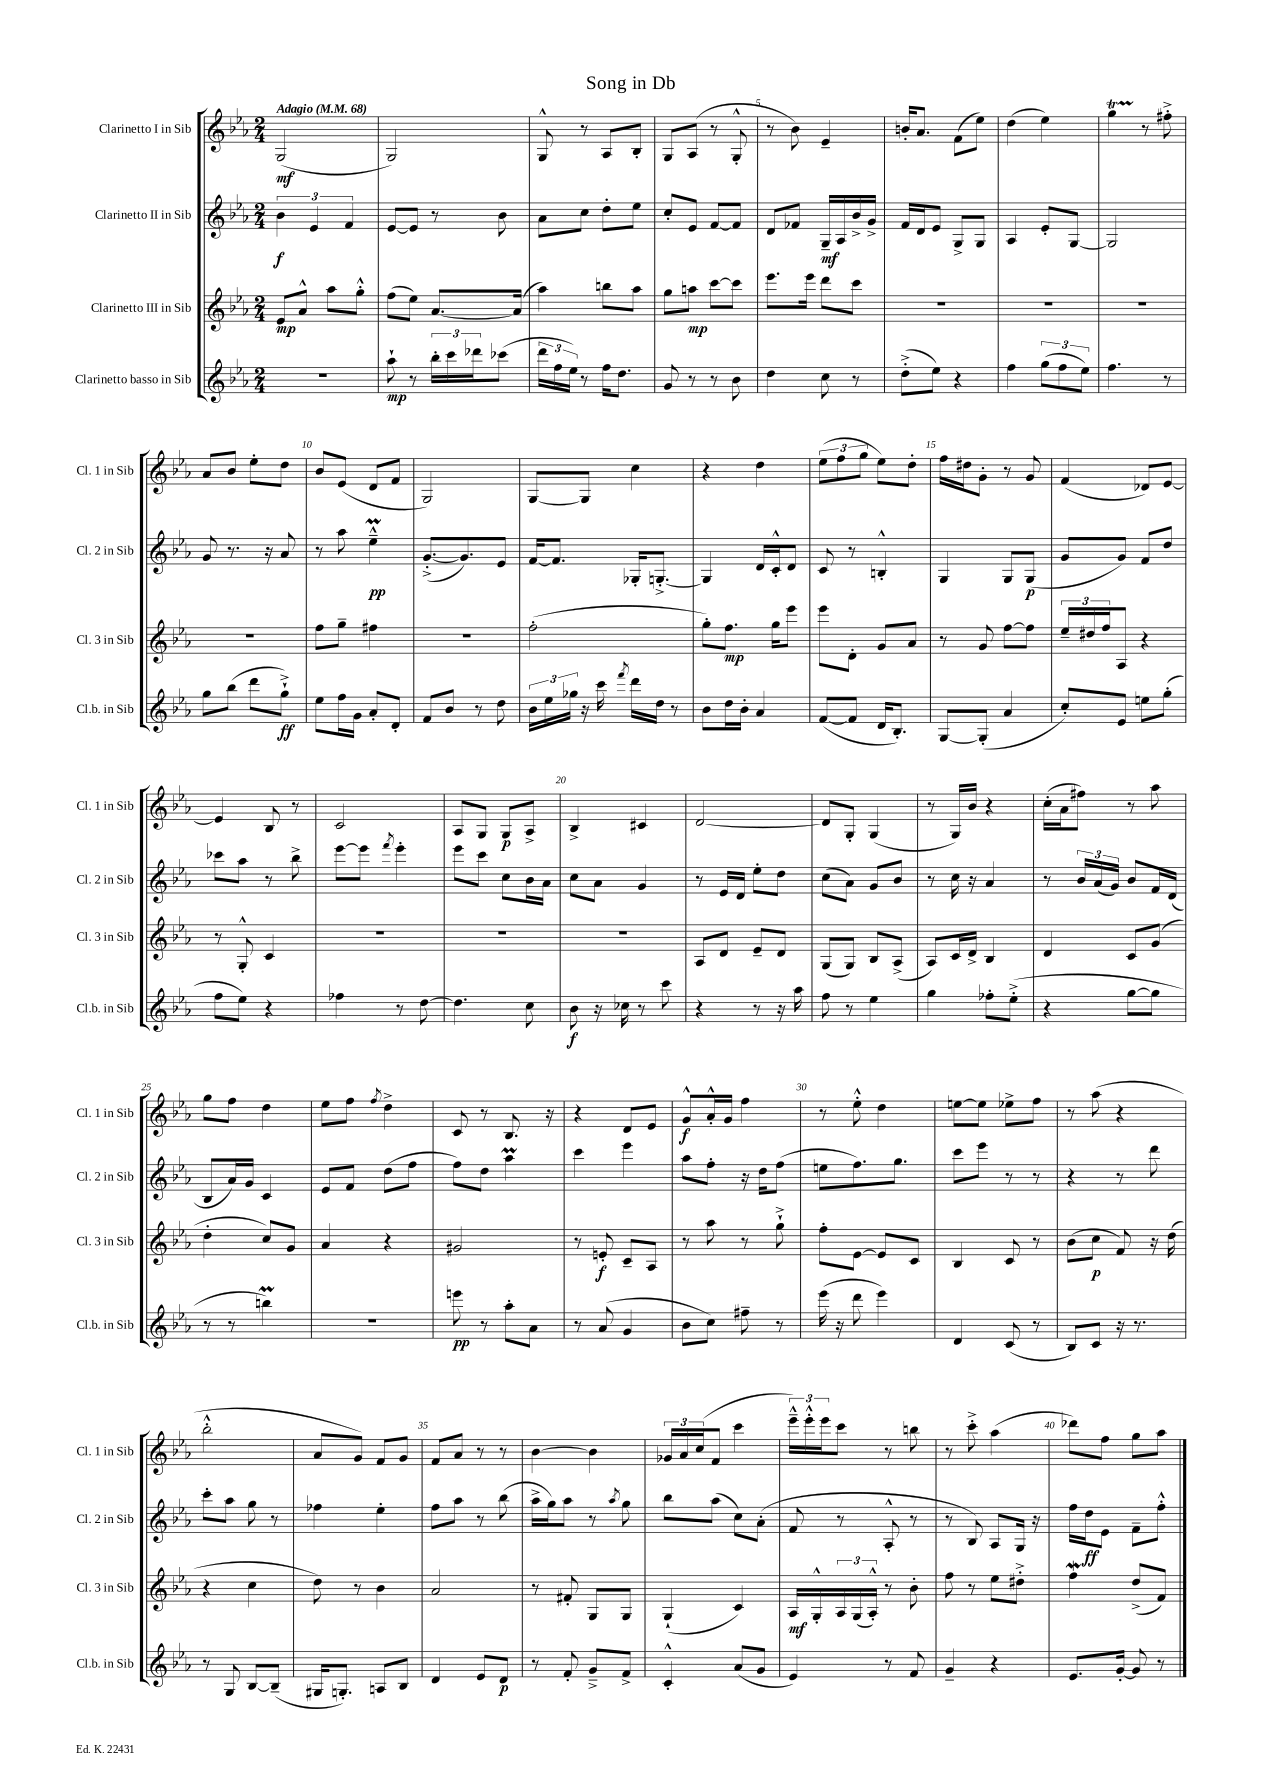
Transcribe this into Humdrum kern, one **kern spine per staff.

**kern	**kern	**kern	**kern
*staff4	*staff3	*staff2	*staff1
*clefG2	*clefG2	*clefG2	*clefG2
*k[b-e-a-]	*k[b-e-a-]	*k[b-e-a-]	*k[b-e-a-]
*M2/4	*M2/4	*M2/4	*M2/4
*MM68	*MM68	*MM68	*MM68
2r	8e-	6b-	(2G
.	8a-^^	.	.
.	.	6e-	.
.	8aa-	.	.
.	.	6f	.
.	8gg'^^	.	.
=	=	=	=
8aa-`	(8ff	[8e-	2G)
8r	8ee-)	8e-]	.
24bb-'	[8.a-	8r	.
24ccc	.	.	.
24ddd-	.	.	.
(8ccc-	.	8b-	.
.	(16a-]	.	.
=	=	=	=
24ddd	4aa-)	8a-	8G^^
24ff	.	.	.
24ee-)	.	.	.
8r	.	8cc	8r
16ff	8bb	8dd'	8A-
8.dd	.	.	.
.	8aa-	8ee-	8B-'
=	=	=	=
8g	8gg	8cc'	8G
8r	8aa	8e-	(8A-
8r	[8ccc	[8f	8r
8b-	8ccc]	8f]	8G'^^
=	=	=	=
4dd	8.eee-	8d	8r
.	.	8f-	8b-)
.	16eee-	.	.
8cc	8ddd	16G~	4e-~
.	.	16A-	.
8r	8ccc	16b-^	.
.	.	16g^	.
=	=	=	=
(8dd'^	2r	16f	16b'
.	.	16d	8.a-
8ee-)	.	8e-	.
4r	.	8G^	(8f
.	.	8G	8ee-)
=	=	=	=
4ff	2r	4A-	(4dd
(12gg	.	8e-'	4ee-)
12ff	.	.	.
.	.	[8G	.
12ee-)	.	.	.
=	=	=	=
4.ff	2r	2G]	4gg
.	.	.	8r
8r	.	.	8ff#'^
=	=	=	=
8gg	2r	8g	8a-
(8bb-	.	8.r	8b-
8ddd	.	.	8ee-'
.	.	16r	.
8gg`^)	.	8a-	8dd
=	=	=	=
8ee-	8ff	8r	8b-
16ff	8gg~	8aa-	(8e-
16g	.	.	.
8a-'	4ff#	4ee-~^^	8d
8d'	.	.	8f
=	=	=	=
8f	2r	([8.g'^	2G)
8b-	.	.	.
.	.	8.g])	.
8r	.	.	.
8dd	.	8e-	.
=	=	=	=
24b-	(2ff'	[16f	[8G
24ee-	.	.	.
.	.	8.f]	.
24gg-	.	.	.
16r	.	.	8G]
16ccc	.	.	.
8qfff	.	.	.
16ddd	.	16G-'	4cc
16dd	.	[8.G'^	.
8r	.	.	.
=	=	=	=
8b-	8gg')	4G]	4r
16dd	8.ff	.	.
16b-'	.	.	.
4a-	.	16d	4dd
.	16gg	16c'^^	.
.	8eee-	8d	.
=	=	=	=
([8f	8eee-	8c	(12ee-
.	.	.	12ff
8f]	8d'	8r	.
.	.	.	12gg
16d	8g	4B'^^	8ee-)
8.B-')	.	.	.
.	8a-	.	8dd'
=	=	=	=
[8G	8r	4G	16ff
.	.	.	16dd#
(8G']	8g	.	8g'
4a-	[8ff	8G	8r
.	8ff]	(8G	8g
=	=	=	=
8cc')	24ee-~	8g	(4f
.	24dd#	.	.
.	24ff	.	.
8e-	8A-	8g)	.
8ee	4r	8f	8d-)
(8gg'	.	8dd	[8e-
=	=	=	=
8ff	8r	8ccc-	4e-]
8ee-)	8G'^^	8aa-	.
4r	4c	8r	8B-
.	.	8bb-^	8r
=	=	=	=
4ff-	2r	[8eee-	2c
.	.	8eee-]	.
.	.	8qfff	.
8r	.	4eee-'	.
[8dd	.	.	.
=	=	=	=
4.dd]	2r	8eee-	8A-
.	.	8ccc	8G
.	.	8cc	8G
8cc	.	16b-	8A-^
.	.	16a-	.
=	=	=	=
8b-	2r	8cc	4B-^
16r	.	8a-	.
16cc-	.	.	.
8r	.	4g	4c#
8ccc	.	.	.
=	=	=	=
4r	8A-	8r	[2d
.	8d	16e-	.
.	.	16d	.
8r	8e-~	8ee-'	.
16r	8d	8dd	.
16aa-	.	.	.
=	=	=	=
8ff	(8G	(8cc	8d]
8r	8G)	8a-)	8G'
4ee-	8B-	8g	(4G
.	(8A-^	8b-	.
=	=	=	=
4gg	8A-)	8r	8r
.	16c	16cc	16G)
.	16d^	16r	16b-
8ff-'	4B-	4a-	4r
(8ee-'^	.	.	.
=	=	=	=
4r	4d	8r	(16cc'
.	.	.	16a-
.	.	24b-	8ff#)
.	.	(24a-	.
.	.	24g)	.
[8gg	8c	8b-	8r
8gg]	(8g	16f	8aa-
.	.	(16d	.
=	=	=	=
8r	4dd'	8B-	8gg
8r	.	16a-)	8ff
.	.	16g	.
4bb)	8cc)	4c	4dd
.	8g	.	.
=	=	=	=
2r	4a-	8e-	8ee-
.	.	8f	8ff
.	.	.	8qff
.	4r	(8dd	4dd^
.	.	8ff	.
=	=	=	=
8eee	2g#	8ff)	8c
8r	.	8dd	8r
8aa-'	.	4aa-	8.B-
8a-	.	.	.
.	.	.	16r
=	=	=	=
8r	8r	4ccc	4r
(8a-	8e'	.	.
4g	8c~	4eee-	8d
.	8A-	.	8e-
=	=	=	=
8b-	8r	8aa-	8g^^
8cc)	8aa-	8ff'	16a-'^^
.	.	.	16g
8ff#~	8r	16r	4ff
.	.	16dd	.
8r	8gg`^	(8ff	.
=	=	=	=
(16eee-	8ff'	8ee	8r
16r	.	.	.
8ddd	[8e-	8.ff)	8ee-'^^
4eee-)	8e-]	.	4dd
.	.	8.gg	.
.	8c	.	.
=	=	=	=
4d	4B-	8ccc	[8ee
.	.	8eee-	8ee]
(8c	8c	8r	8ee-^
8r	8r	8r	8ff
=	=	=	=
8B-)	(8b-	4r	8r
8c	8cc	.	(8aa-
16r	8f)	8r	4r
8.r	.	.	.
.	16r	8ddd	.
.	(16dd	.	.
=	=	=	=
8r	4r	8ccc'	2bb-'^^
8G	.	8aa-	.
[8B-	4cc	8gg	.
(8B-~]	.	8r	.
=	=	=	=
16G#	8dd)	4ff-	8a-
8.G')	.	.	.
.	8r	.	8g)
8A	4b-	4ee-'	8f
8B-	.	.	8g
=	=	=	=
4d	2a-	8ff	8f
.	.	8aa-	8a-
8e-	.	8r	8r
8d	.	(8bb-	8r
=	=	=	=
8r	8r	16aa-^	[4b-
.	.	16gg)	.
8f'	8f#'	8aa-	.
8g~^	8G	8r	4b-]
.	.	8qaa-	.
8f^	8G	8gg	.
=	=	=	=
4c'^^	(4G`	8bb-	24g-
.	.	.	24a-
.	.	.	(24cc
.	.	(8aa-	8f
(8a-	4c)	8cc)	4ccc
8g	.	(8a-'	.
=	=	=	=
4e-)	16A-	8f	24eee-~^^)
.	.	.	24eee-'^^
.	16G'^^	.	.
.	.	.	24eee-
.	24A-	8r	8ccc
.	(24G	.	.
.	24A-'^^)	.	.
8r	8r	8A-'^^	8r
8f	8b-'	8r	8bb
=	=	=	=
4g~	8ff	8r	8r
.	8r	8B-)	8ccc'^
4r	8ee-	8A-	(4aa-
.	8dd#'^	16G	.
.	.	16r	.
=	=	=	=
8.e-	4ff	16ff	8ddd-)
.	.	16dd	.
.	.	8e-	8ff
[16g'	.	.	.
8g]	(8dd^	8f~	8gg
8r	8f)	8ff'^^	8aa-
==	==	==	==
*-	*-	*-	*-
